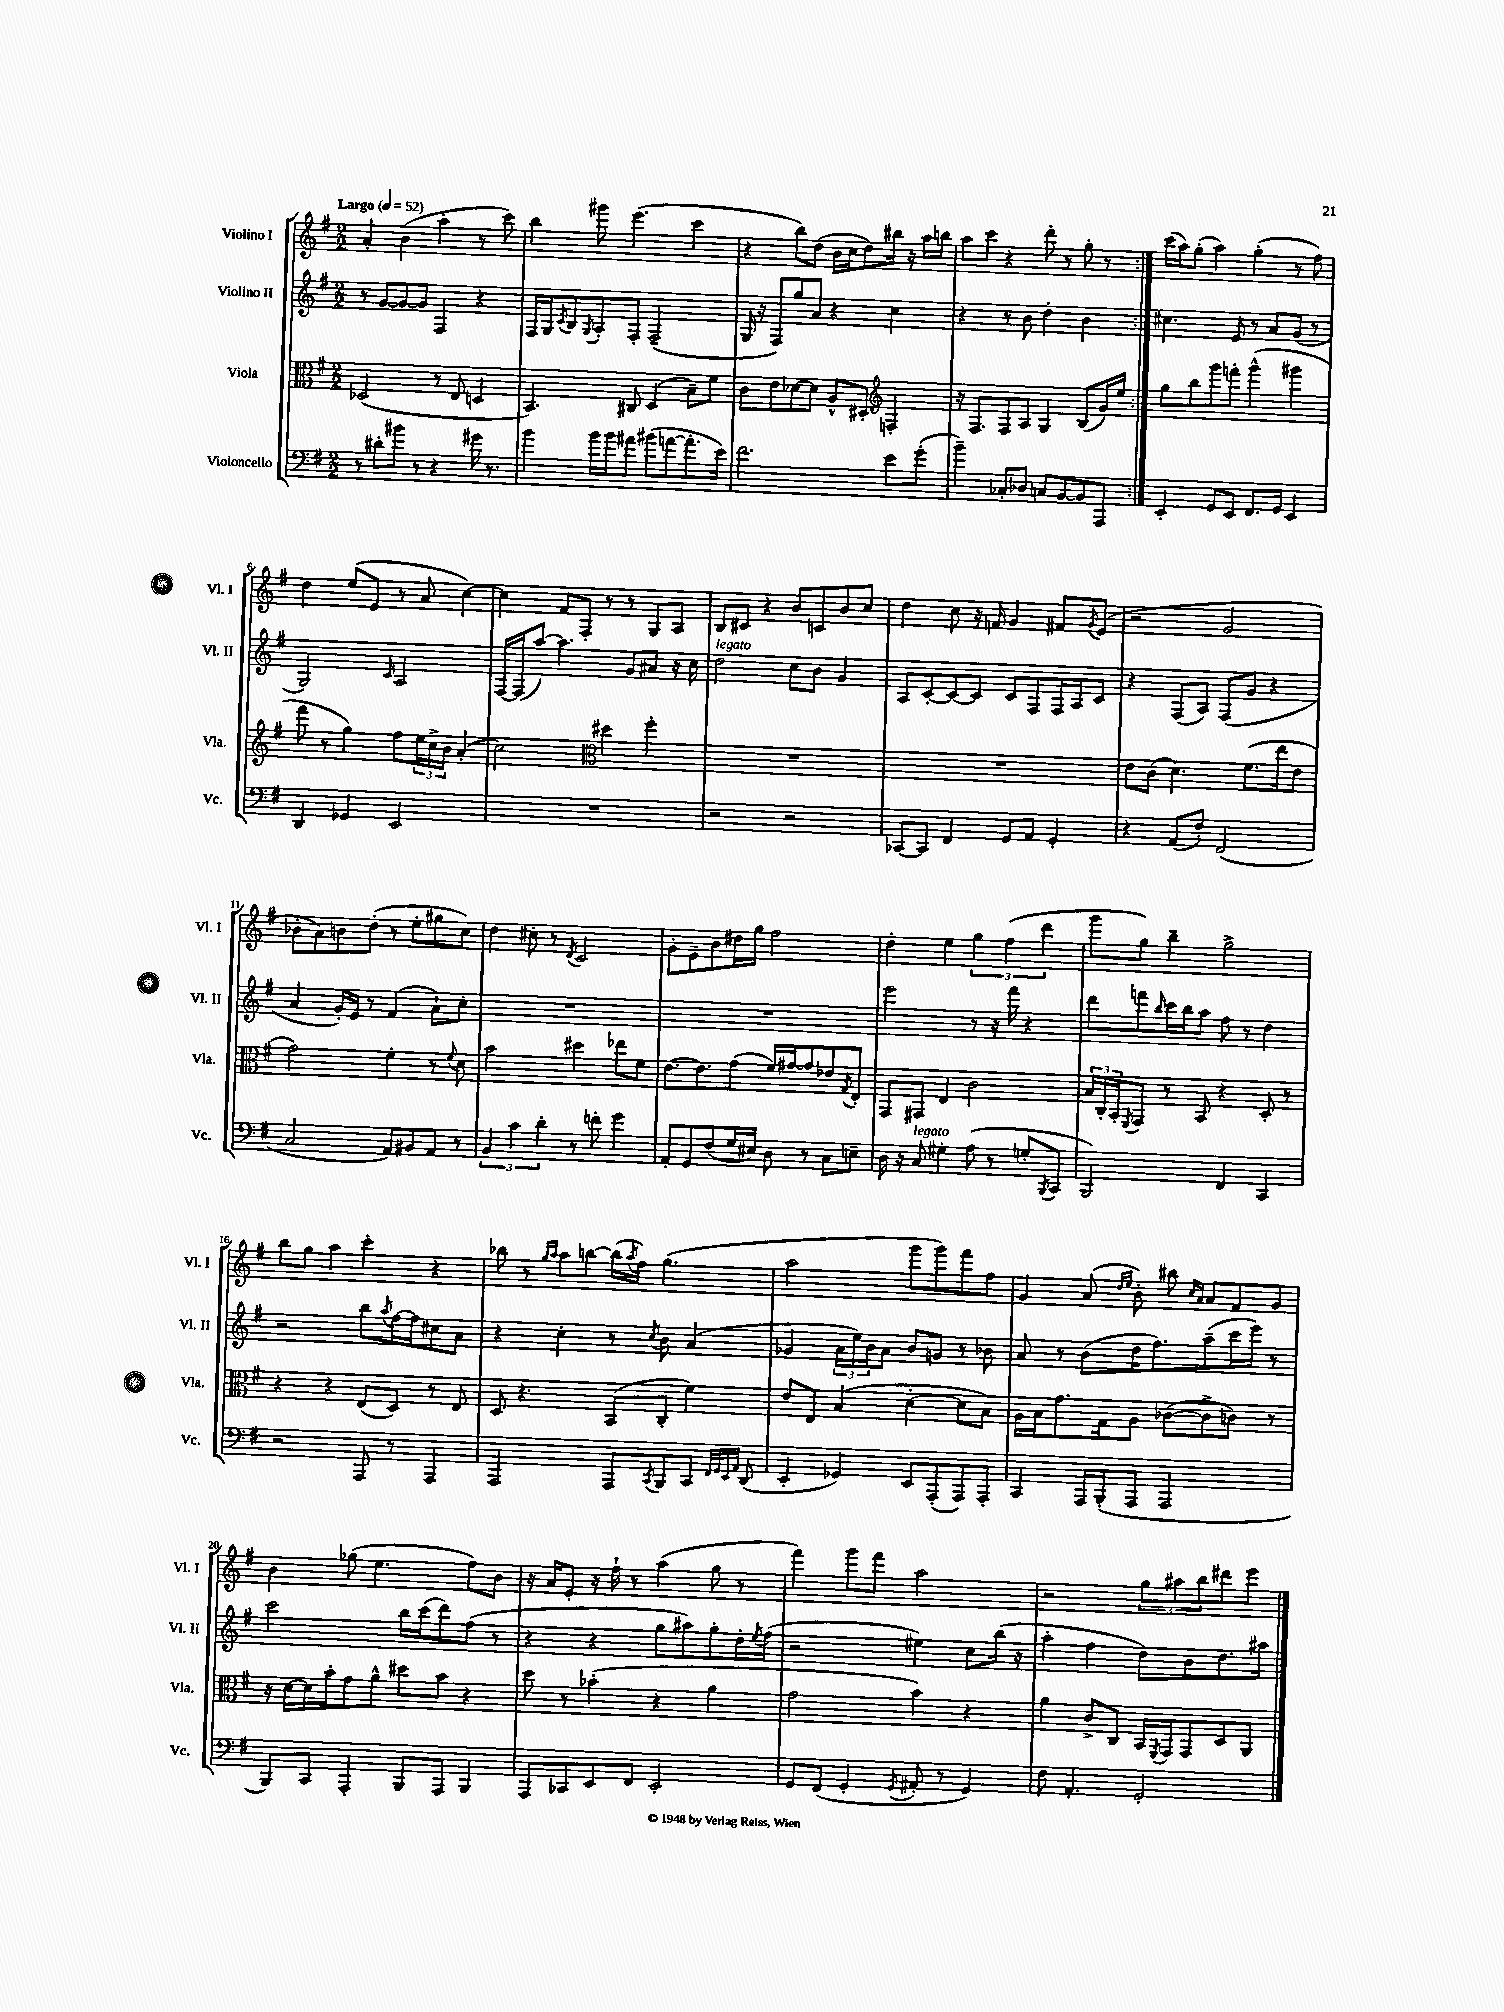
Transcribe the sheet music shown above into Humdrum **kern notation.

**kern	**kern	**kern	**kern
*staff4	*staff3	*staff2	*staff1
*clefF4	*clefC3	*clefG2	*clefG2
*k[f#]	*k[f#]	*k[f#]	*k[f#]
*M2/2	*M2/2	*M2/2	*M2/2
*MM52	*MM52	*MM52	*MM52
8r	(2D-	8r	4a'
8d#'	.	[8g	.
8b#	.	8g_	(4b
8r	.	8g]	.
4r	8r	4F#	4aa'
.	8E	.	.
16g#	4D	4r	8r
8.r	.	.	.
.	.	.	8ccc)
=	=	=	=
4b	4.BB)	16F#	4bb
.	.	16G	.
.	.	8qc	.
.	.	8B	.
.	.	8qG	.
16b	.	8A'	8ggg#
16b	.	.	.
8a#	8C#	8F#'	(4.eee
(8b#	(4D	(2F#~	.
[8a	.	.	.
8.a']	8B~)	.	4ccc
.	8f#	.	.
16e)	.	.	.
=	=	=	=
2.f#	8c	16G	4r
.	.	16r	.
.	8e	8F#)	.
.	[8d-	8gg	8bb)
.	8d-]	8a	(8dd
.	8A^^	4r	16b
.	.	.	16cc
.	8D#'	.	8dd)
*	*clefG2	*	*
8e	4F'	4cc	16bb#
.	.	.	16r
(8g'	.	.	16aa
.	.	.	16bb
=	=	=	=
4b~)	16r	4r	8aa
.	8.F#	.	.
.	.	.	8ccc
8C-'	8F#	8r	4r
8D-	8A	8b	.
8C	4G	4dd'	8ddd'
[8BB	.	.	8r
8BB]	(8B	4b	8gg'
8AAA	16g)	.	8r
.	16ee	.	.
=:|!	=:|!	=:|!	=:|!
4EE'	8gg	4.cc#	(16ccc
.	.	.	16aa)
.	8bb	.	(8gg'
8GG	8ggg	.	4aa)
8EE	8fff'	8e	.
8.FF#	(4ggg^^	8r	(4gg'
.	.	8a	.
16GG	.	.	.
4EE	4ggg#	(8g	8r
.	.	8r	8ff#)
=	=	=	=
4DD	8fff#	2G)	4dd
.	8r	.	.
4GG-	4gg)	.	(8ee
.	.	.	8e
.	.	16qqc	.
2EE	8ff#	2A	8r
.	24ee	.	8a
.	24cc^	.	.
.	24b	.	.
.	(4a'	.	[4cc)
=	=	=	=
1r	2cc)	[16F#	4cc]
.	.	(16F#]	.
.	.	[8aa)	.
.	.	4.aa]	8f#
.	.	.	8F#'
*	*clefC3	*	*
.	4dd#	.	8r
.	.	8g	8r
.	4ff#'	8a#	8G
.	.	16r	8A
.	.	16cc	.
=	=	=	=
2r	1r	2dd	8B
.	.	.	8c#
.	.	.	4r
2r	.	8cc	8b
.	.	8b	8c
.	.	4g	8b
.	.	.	8cc
=	=	=	=
[8CC-	1r	8A	4dd
8CC-]	.	[8c'	.
4FF#	.	8c_	8cc
.	.	8c]	16r
.	.	.	16f
8GG	.	8c	4g
8AA	.	8F#	.
4GG'	.	16F#	8f#
.	.	16A	.
.	.	.	8qg
.	.	8c	(8e
=	=	=	=
4r	8e	4r	2r
.	(8c	.	.
(8AA	4.d)	(8F#	.
8F#')	.	8A)	.
(2FF#	.	(8F#	2g
.	(8.f#	8g	.
.	.	4r	.
.	16ee	.	.
.	8e	.	.
=	=	=	=
2C	2g)	4a	8b-'
.	.	.	8a)
.	.	16g')	8b
.	.	16e	.
.	.	8r	(8dd'
8AA)	4f#'	(4f#	8r
8BB#	.	.	8ee'
8AA	8r	8a`)	8gg#
.	8qqf#	.	.
8r	8d	8cc'	8cc)
=	=	=	=
6BB	2b	1r	4dd
6c	.	.	.
.	.	.	8cc#'
6d'	.	.	.
.	.	.	8r
.	.	.	8qd
8r	4dd#	.	2c
8f'	.	.	.
4g	8ee-	.	.
.	8f#	.	.
=	=	=	=
8AA'	[8.e	1r	8g'
8GG	.	.	8e~
.	8.e]	.	.
(8F#	.	.	8b
16G	(8g	.	16dd#
16E#)	.	.	16gg
8D	16f#)	.	2ff#
.	[16g#	.	.
8r	8g#]	.	.
8C	8e-	.	.
.	8qG	.	.
8E~	8E'	.	.
=	=	=	=
16D	8GG	2eee	4dd'
16r	.	.	.
8C	8GG#	.	.
4G#'	4E	.	4ee
(8A	2c	8r	6gg
8r	.	16r	.
.	.	.	(6ff#
.	.	16fff#	.
8G'	.	4r	.
.	.	.	6ddd
8qBBB	.	.	.
8CC	.	.	.
=	=	=	=
2BBB)	24B	8ddd	8ggg
.	24C'	.	.
.	24BB'	.	.
.	8qFF#	.	.
.	8GG	8fff	8gg)
.	.	16qqbb	.
.	8r	16ccc	4bb~
.	.	16bb	.
.	8BB	8aa	.
4FF#	4r	8ff#	2gg^
.	.	8r	.
4CC	8D'	4dd	.
.	8r	.	.
=	=	=	=
2r	4r	2r	8bb
.	.	.	8gg
.	4r	.	4aa
8AAA	(8E	8bb	4ccc'
.	.	8qaa	.
8r	8D)	[16ff#	.
.	.	16ff#]	.
4AAA	8r	8cc#	4r
.	8E	8a	.
=	=	=	=
2AAA	8D	4r	8bb-
.	4.r	.	8r
.	.	.	16qqgg
.	.	.	16qqaa
.	.	4cc'	8aa
.	.	.	[8bb
8AAA	(8BB	8r	(16bb]
.	.	.	8qaa
.	.	.	16ff#)
8qCC	.	8qcc	.
8BBB	8C'	8b	(4.gg
8CC	4f#)	(4a	.
32qqFF#	.	.	.
32qqGG	.	.	.
32qqEE	.	.	.
32qqAA	.	.	.
(8DD	.	.	.
=	=	=	=
4EE'	8e	4g-	2aa
.	8E	.	.
4GG-)	(4B	24a	.
.	.	24ee)	.
.	.	24b	.
.	.	8a	.
8EE	[4d'	8b	8ggg
(8AAA'	.	8g	8ggg)
8AAA)	8d]	8r	8fff#
8AAA'	8B)	8b-	8ff#
=	=	=	=
4CC	16A	8a	4g
.	16B	.	.
.	8.g	8r	.
16AAA	.	(8b	(8a
(16BBB'	16G	.	.
.	.	.	16qqdd
.	.	.	16qqee
8AAA	8A	16dd	8b')
.	.	8.ff#)	.
2AAA	([8c-	.	8bb#
.	.	.	16qqcc
.	.	.	16qqa
.	8c-^]	(8aa~	8a
.	8c)	16ccc	8f#
.	.	16eee)	.
.	8r	8r	8g
=	=	=	=
8BBB)	16r	2ccc	4b
.	[16d	.	.
8CC	16d]	.	.
.	16b'	.	.
4AAA'	8g	.	(8gg-
.	8a^^	.	4.ee
8BBB	8dd#	16bb	.
.	.	(16ccc	.
8AAA	8b	8ddd)	.
4BBB	4r	(8ff#	8ff#)
.	.	8r	8b
=	=	=	=
8AAA	8dd	4r	16r
.	.	.	16a
8CC-	8r	.	8e'
8EE	(4b-'	4r	16r
.	.	.	16ff#`
8FF#	.	.	8r
2EE'	4r	8gg	(4aa
.	.	8aa#)	.
.	4a	8gg'	8gg
.	.	16dd'	8r
.	.	8qee	.
.	.	(16ff#	.
=	=	=	=
8GG	2g	2r	4fff#)
(8FF#	.	.	.
4GG'	.	.	8ggg
.	.	.	8fff#
8qGG	.	.	.
8AA#'	4b)	4ee#)	2aa
8r	.	.	.
4GG)	4r	8cc	.
.	.	(16bb	.
.	.	16r	.
=	=	=	=
8F#	4a	4aa'	2r
4.AA'	.	.	.
.	8c^	4ff#	.
.	8C	.	.
2GG'	16BB	8dd)	12gg
.	8qFF#	.	.
.	16GG	.	.
.	.	.	12aa#
.	8GG	8b	.
.	.	.	12bb
.	8D	8.dd	8ddd#
.	8AA	.	8eee
.	.	16aa#	.
==	==	==	==
*-	*-	*-	*-
